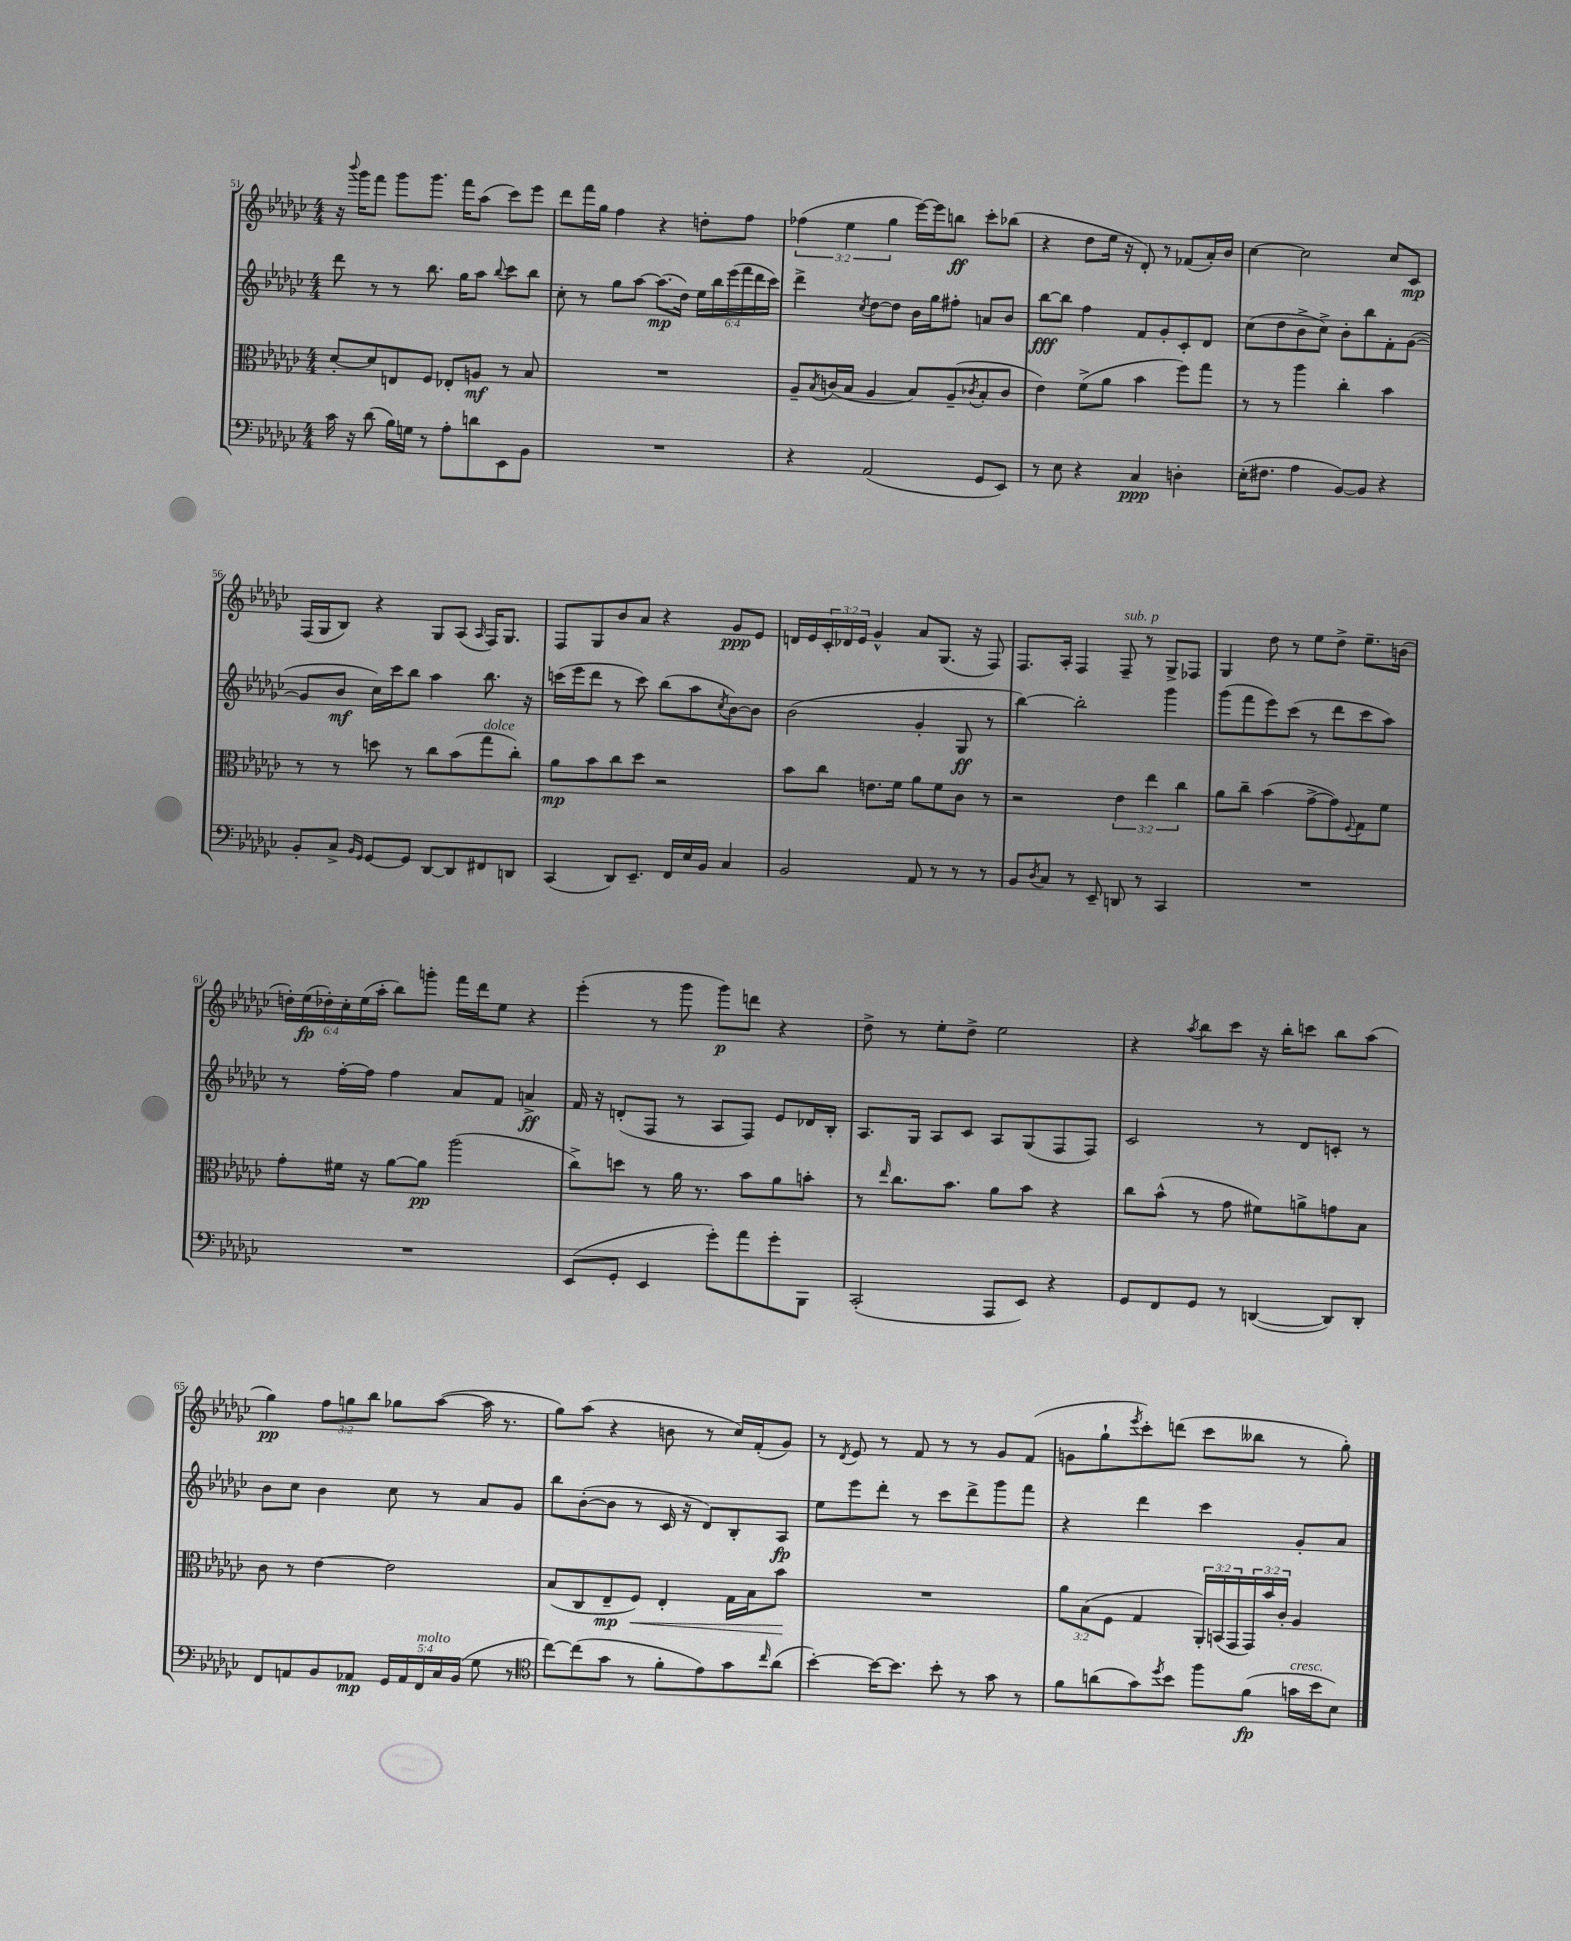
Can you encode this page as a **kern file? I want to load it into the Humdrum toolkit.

**kern	**kern	**kern	**kern
*staff4	*staff3	*staff2	*staff1
*clefF4	*clefC3	*clefG2	*clefG2
*k[b-e-a-d-g-c-]	*k[b-e-a-d-g-c-]	*k[b-e-a-d-g-c-]	*k[b-e-a-d-g-c-]
*M4/4	*M4/4	*M4/4	*M4/4
16c-\	[8d-'/L	8ddd-\	16r
.	.	.	8qqbbb-/
16r	.	.	16ggg-\LK
(8d-\	8d-/]	8r	8fff\J
16B-\LL)	8E/	8r	8ggg-\L
16G\JJ	.	.	.
8r	8F/J	8.bb-\	8.ggg-\J
8A-'\L	8E-'/L	.	.
.	.	16gg-\LK	16fff\LK
8d\	8A/J	8aa-\J	(8aa-\J
.	.	8qqbb-/	.
8EE-\	8r	8ccc-\L	8ccc-\L)
8BB-\J	8B-/	8bb-\J	8eee-\J
=	=	=	=
1r	1r	8cc-'\	8ddd-\L
.	.	8r	16fff\L
.	.	.	16gg-\JJ
.	.	8gg-\L	4ff\
.	.	[8aa-\J	.
.	.	(8.aa-\]L	4r
.	.	16dd-\Jk)	.
.	.	24ee-\LL	8dd'\L
.	.	24bb-\	.
.	.	(24eee-\	.
.	.	24fff\	8ff\J
.	.	24ddd-\	.
.	.	24ccc-\JJ)	.
=	=	=	=
4r	8A-~/L	4ddd-^\	(6ff-\
.	8qB-/	.	.
.	(16c/L	.	.
.	.	.	6ee-\
.	16B-/JJ	.	.
.	.	8qcc-/	.
(2AA-/	4A-/	[8dd-\L	.
.	.	.	6gg-\
.	.	8dd-\]J	.
.	8B-/L)	16b-\LL	[16eee-\LL)
.	.	16gg-\J	16eee-\]J
.	(8A-~/	8ff#'\J	8bb\J
.	8qc-/	.	.
8GG-/L	8B-'/	8a/L	8ccc-'\L
8EE-/J)	8c-/J	8b-/J	(8bb-\J
=	=	=	=
8r	4e-\)	[8bb-\L	4r
8E-\	.	8bb-\]J	.
4r	(8f^\L	4ff\	8dd-\L
.	8a-\J	.	16ee-\Jk
.	.	.	16r
4C-/	4b-\	8f/L	8d-'/)
.	.	8g-'/	8r
4D'\	8ff\L)	8c-'/	(8f-/L
.	8gg-\J	8d-/J	16a-'/L)
.	.	.	16b-/JJ
=	=	=	=
(16E-'\LK	8r	(8cc-\L	[4cc-\
8.F#\J	.	.	.
.	8r	8dd-\	.
4A-\	4aa-\	8b-^\	2cc-\]
.	.	8cc-^\J)	.
[8BB-/L)	4cc-'\	8b-'\L	.
8BB-/]J	.	8bb-\	.
4r	4b-\	8f'\	8cc-/L
.	.	([8g-\J	8c-/J
=	=	=	=
8BB-'/L	8r	8g-/]L	(16F/LL
.	.	.	16G-/J
8C-^/J	8r	8b-/J	8B-/J)
16qqBB-/LL	.	.	.
16qqGG-/JJ	.	.	.
[8GG-/L	8dd\	16cc-\LL)	4r
.	.	16ccc-\J	.
8GG-/]J	8r	8bb-\J	.
[8DD-/L	8cc-\L	4aa-\	8G-/L
8DD-/]	(8b-\	.	(8A-/J
.	.	.	16qqA-/
8FF#/	8gg-\	8.bb-\	16F/LK)
.	.	.	8.G-/J
8DD/J	8cc-'\J)	.	.
.	.	16r	.
=	=	=	=
(4CC-/	8a-\L	(16ccc\LL	8F/L
.	.	16eee-\J	.
.	8b-\	8ddd-\J	8G-/
8DD-/L)	8cc-\	8r	8b-/
8.EE-~/J	8dd-\J	8ccc\)	8a-/J
.	2r	(8bb-\L	4r
16FF/LL	.	.	.
16E-/	.	8aa-\	.
16BB-/JJ	.	.	.
.	.	8qcc-/	.
4C-/	.	[8b-\)	8g-/L
.	.	8b-\]J	8e-/J
=	=	=	=
2BB-/	8b-\L	(2b-\	16d/LL
.	.	.	16e-/
.	8cc-\J	.	24c-'/
.	.	.	24d-/
.	.	.	24e-/JJ
.	8.e\L	.	4g-^^/
.	16f\Jk	.	.
8AA-/	8a-\L	4g-'/	8a-/L
8r	8f\	.	(8.G-/J
8r	8c-\J	8G-/	.
.	.	.	16r
8r	8r	8r	8F/)
=	=	=	=
8BB-/L	2r	[4bb-\)	8.F/L
8qD-/	.	.	.
8C-/J	.	.	.
.	.	.	16A-'/Jk
8r	.	2bb-'\]	4F/
8EE-~/	.	.	.
8DD/	6e-\	.	8F~/
8r	.	.	8r
.	6ee-\	.	.
4CC-/	.	4ggg-\	8G-^/L
.	6cc-\	.	.
.	.	.	8F-/J
=	=	=	=
1r	8a-\L	(8ggg-\L	4G-/
.	8cc-~\J	8fff\	.
.	(4b-\	8eee-\)	8dd-\
.	.	(8ccc-\J	8r
.	[8g-^\L	8r	8ee-\L
.	8g-\])	8ddd-\L	8dd-^\J
.	8qqF/	.	.
.	8G-\	8ccc-\	8.ee-~\L
.	8f\J	8aa-\J)	.
.	.	.	(16b\Jk
=	=	=	=
1r	8g-'\L	8r	24dd'\LL)
.	.	.	(24ee-\
.	.	.	24dd-'\)
.	16f#\Jk	[16ff'\LL	24cc-'\
.	.	.	(24ee-\
.	16r	16ff\]JJ	.
.	.	.	24aa-'\JJ
.	[8a-\L	4ff\	8bb-\L)
.	8a-\]J	.	8ggg'\J
.	(2aa-\	8a-/L	16fff\LL
.	.	.	16ddd-\J
.	.	8f/J	8ee-\J
.	.	4a^/	4r
=	=	=	=
(8EE-/L	8cc-^\L)	16f/	(4eee-'\
.	.	16r	.
8GG-'/J	8dd\J	(8d'/L	.
4EE-/	8r	8F/J	8r
.	16a-\	8r	8ggg-\
.	8.r	.	.
8g-'\L)	.	8A-/L	8ggg-\L)
8a-\	8b-\L	8F/J)	8ddd\J
8g-'\	8a-\	8e-/L	4r
8BBB-\J	8b'\J	16d-/L	.
.	.	16B-'/JJ	.
=	=	=	=
(2CC-'/	8r	8.A-/L	8dd-^\
.	16qqee-/	.	.
.	8.cc-\L	.	8r
.	.	16G-/Jk	.
.	.	8A-/L	8ee-'\L
.	8.b-\J	.	.
.	.	8c-/J	8dd-^\J
8AAA-/L	8a-\L	8A-/L	2ee-\
8EE-/J)	8b-\J	(8G-/	.
4r	4r	8F/	.
.	.	8F/J)	.
=	=	=	=
8GG-/L	8cc-\L	2c-/	4r
8FF/	(8b-^^\J	.	.
.	.	.	8qaa-/
8GG-/J	8r	.	8bb-\L
8r	8g-\	.	8ccc-\J
([4DD/	8f#\L)	8r	16r
.	.	.	16bb-'\LK
.	8a^\	8d-/L	8ccc\J
8DD/]L)	8g\	8c'/J	8bb-\L
8DD'/J	8B-\J	8r	(8aa-\J
=	=	=	=
8FF/L	8c-\	8b-\L	4gg-\)
8AA/	8r	8cc-\J	.
8BB-/	[4e-\	4b-\	12ff\L
.	.	.	12gg\
8AA-/J	.	.	.
.	.	.	12bb-\J
20GG-/LL	2e-\]	8cc-\	8gg-\L
20AA-/	.	.	.
20FF/	.	.	.
.	.	8r	([8aa-\J
20C-/	.	.	.
(20BB-/JJ	.	.	.
8G-\	.	8a-/L	16aa-\]
.	.	.	8.r
8r	.	8g-/J	.
=	=	=	=
*clefC4	*	*	*
[8cc-\L)	(8B-/L	8bb-\L	8gg-\L)
(8cc-\]	8C-/	([8b-'\	(8aa-\J
8g-\J	8E-~/	8b-\]J	4r
8r	8F/J)	8r	.
8f'\L	4E-'/	16c-/	8b\
.	.	16r	.
8e-\)	.	8d-/L)	8r
8g-\	16G-\LL	8B-'/	16cc-/LL)
.	16B-\J	.	(16f'/J
16qqcc-/	.	.	.
(8a-\J	8b-\J	8A-/J	8g-/J)
=	=	=	=
[4b-'\)	1r	8ee-\L	8r
.	.	.	8qd-/
.	.	8eee-\	8e-/
16b-\_LK	.	8ddd-'\J	8r
8.b-\]J	.	.	.
.	.	8r	8f/
8b-'\	.	8ccc-\L	8r
8r	.	8ddd-^\	8r
8g-\	.	8ggg-\	8g-/L
8r	.	8fff\J	(8f/J
=	=	=	=
8f\L	12a-\L	4r	8g\L
.	(12B-\	.	.
(8a\	.	.	8gg-`\
.	12F\J	.	.
.	.	.	8qeee-/
8g-\)	4G-/	4ddd-\	8ccc-'\)
8qdd-/	.	.	.
8b-\J	.	.	(8ddd\J
8ff\L	24AA-'/LL)	4ccc-\	8ccc-\L
.	(24BB/	.	.
.	24GG-/	.	.
(8f\J	24GG-/)	.	8bb--\J
.	24b-/	.	.
.	24c-'/JJ	.	.
16g\LL	4A-/	8g-'/L	8r
16b-\J	.	.	.
8B-\J)	.	8a-/J	8gg-'\)
==	==	==	==
*-	*-	*-	*-
